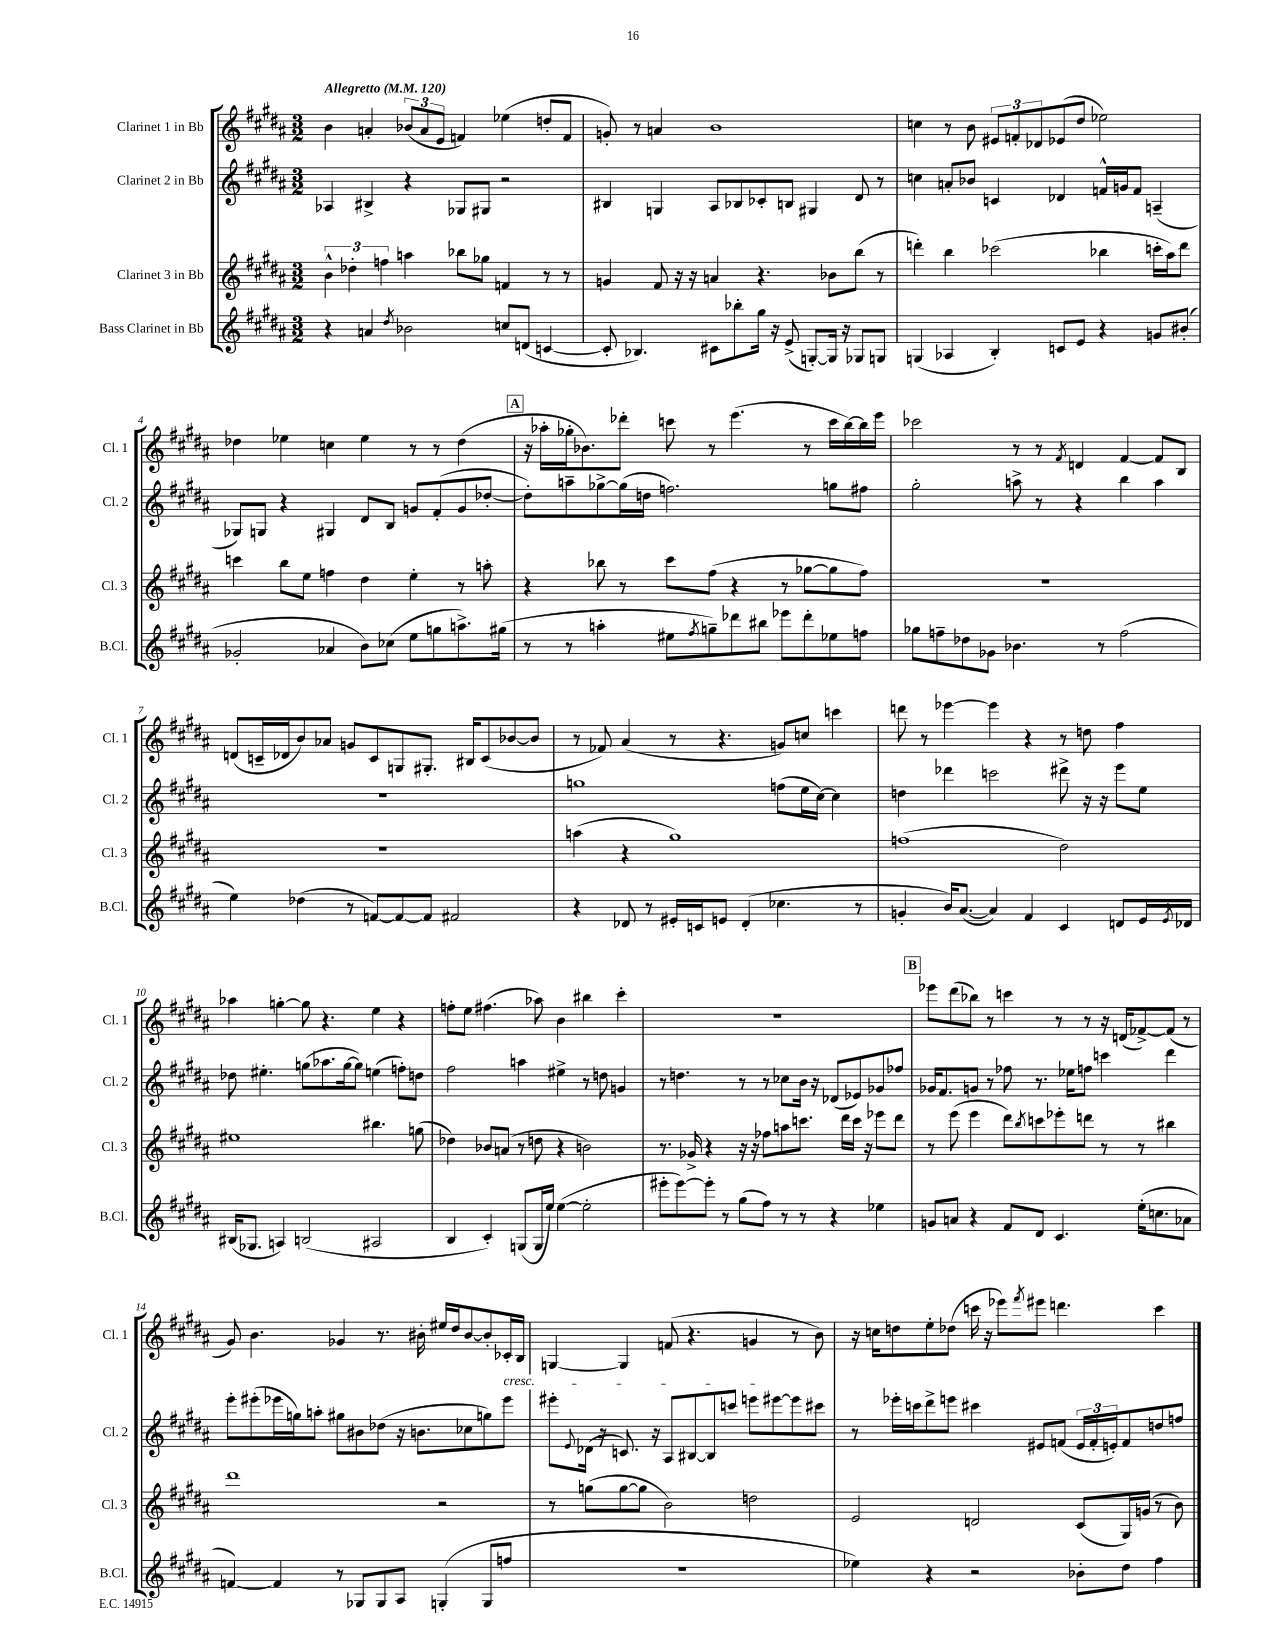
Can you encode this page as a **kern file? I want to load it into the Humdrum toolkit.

**kern	**kern	**kern	**kern
*staff4	*staff3	*staff2	*staff1
*clefG2	*clefG2	*clefG2	*clefG2
*k[f#c#g#d#a#]	*k[f#c#g#d#a#]	*k[f#c#g#d#a#]	*k[f#c#g#d#a#]
*M3/2	*M3/2	*M3/2	*M3/2
*MM120	*MM120	*MM120	*MM120
4r	6b^^\	4A-/	4b\
.	6dd-'\	.	.
4a/	.	4B#^/	4a'/
.	6ff\	.	.
8qdd#/	.	.	.
2b-\	4aa\	4r	(12b-/L
.	.	.	12a/
.	.	.	12e/J
.	8bb-\L	8G-/L	4f/)
.	8gg-\J	8G#/J	.
8cc/L	4f/	2r	(4ee-\
(8d/J	.	.	.
[4c/	8r	.	8dd'/L
.	8r	.	8f/J
=	=	=	=
8c'/]	4g/	4B#/	8g'/)
4.B-/)	.	.	8r
.	8f#/	4G/	4a/
.	16r	.	.
.	16r	.	.
8c#\L	4a/	8A#/L	1b
8bb-'\	.	8B-/	.
16gg#\Jk	4.r	8c-'/	.
16r	.	.	.
(8e^/	.	8B/J	.
[8G'/L)	.	4G#/	.
16G/]Jk	8b-\L	.	.
16r	.	.	.
8G-/L	(8bb\J	8d#/	.
8G/J	8r	8r	.
=	=	=	=
(4G/	4ddd'\)	4cc\	4cc\
4A-/	4bb\	8a'/L	8r
.	.	8b-/J	8b\
4B'/)	(2ccc-\	4c/	12e#/L
.	.	.	12f'/
.	.	.	12d-/
8c/L	.	4d-/	(8e-/
8e/J	.	.	8dd#/J
4r	4bb-\	16f^^/LL	2ee-\)
.	.	16g/J	.
.	.	8f/J	.
8g/L	16ccc'\LL	(4A~/	.
.	16aa#\J)	.	.
(8b#'/J	8ddd\J	.	.
=	=	=	=
2g-'/	4ccc\	8G-/L)	4dd-\
.	.	8G/J	.
.	8bb\L	4r	4ee-\
.	8ee\J	.	.
4a-/	4ff\	4G#/	4cc\
8b\L)	4dd#\	8d#/L	4ee-\
(8cc-\J	.	8B/J	.
8ee\L	4ee'\	8g/L	8r
8gg\	.	(8f#'/	8r
8.aa^\)	8r	8g/	(4dd-\
.	8aa'\	[8dd-'/J	.
(16gg#\Jk	.	.	.
=	=	=	=
8r	4r	8dd-'\]L)	16r
.	.	.	16aa-'\LL
8r	.	8aa~\	16gg-'\J
.	.	.	8.b-\)
4aa'\	8bb-\	[8gg-^\	.
.	8r	(16gg-\]L	8ddd-'\J
.	.	16dd\JJ	.
8ee#\L	8ccc#\L	2.ff\)	8ccc\
8qff#/	.	.	.
8gg~\)	(8ff#\J	.	8r
8ddd-\	4r	.	(4.eee\
8bb#\J	.	.	.
8eee-\L	8r	.	.
8ddd-'\	[8gg-\L	.	8r
8ee-\	8gg-\]	8gg\L	16ccc\LL
.	.	.	[16bb\)
8ff\J	8ff#\J)	8ff#\J	16bb\]
.	.	.	16eee\JJ
=	=	=	=
8gg-\L	1.r	2gg#'\	2ccc-\
8ff~\	.	.	.
8dd-\	.	.	.
8g-\J	.	.	.
4.b-\	.	8aa^\	8r
.	.	8r	8r
.	.	.	8qf#/
.	.	4r	4d/
8r	.	.	.
(2ff\	.	4bb\	[4f#/
.	.	4aa\	8f#/]L
.	.	.	8B/J
=	=	=	=
4ee\)	1.r	1.r	(8d/L
.	.	.	16c~/L
.	.	.	16d-/J
(4dd-\	.	.	8b/)
.	.	.	8a-/J
8r	.	.	8g/L
[8f/L)	.	.	8c/
8f/_	.	.	8G/
8f/]J	.	.	8.G#'/J
2f#/	.	.	.
.	.	.	16B#/LK
.	.	.	(8c/
.	.	.	[8b-/
.	.	.	8b-/]J
=	=	=	=
4r	(4aa\	1gg	8r
.	.	.	8f-/)
8d-/	4r	.	(4a#/
8r	.	.	.
16e#'/LL	1gg#)	.	8r
16c/J	.	.	.
8e/J	.	.	4.r
(4d-'/	.	.	.
4.cc-\	.	(8ff\L	8g/L)
.	.	16ee\L	8cc/J
.	.	[16cc#\JJ)	.
.	.	4cc#\]	4ccc\
8r	.	.	.
=	=	=	=
4g'/	(1ff	4dd\	8ddd\
.	.	.	8r
16b/LK)	.	4ddd-\	[4eee-\
([8.a#/J	.	.	.
4a#/])	.	2ccc\	4eee-\]
4f#/	.	.	4r
4c#/	2dd#\)	8ddd#^\	8r
.	.	16r	8dd\
.	.	16r	.
8d/L	.	8eee\L	4ff#\
16e/L	.	8ee\J	.
8qe/	.	.	.
16d-/JJ	.	.	.
=	=	=	=
(16B#/LK	1ee#	8dd-\	4aa-\
8.G-/J	.	.	.
.	.	4.ee#'\	.
4A/)	.	.	[4gg'\
(2B/	.	(8gg\L	8gg\]
.	.	8.aa-\	4.r
.	.	[16gg\k	.
.	.	8gg\]J)	.
2A#/	4.bb#\	(4ee\	4ee\
.	.	8ff'\L)	4r
.	(8gg\	8dd\J	.
=	=	=	=
4B/	4dd-\)	2ff#\	8ff'\L
.	.	.	8ee\J
4c#'/)	8b-/L	.	(4.ff#\
.	(8a/J	.	.
(8G/L	8r	4aa\	.
16G/L	8dd\	.	8aa-\)
16ee/JJ)	.	.	.
([4ee\	4r	4ee#^\	4b\
2ee'\]	2b\)	8r	4bb#\
.	.	8dd\	.
.	.	4g/	4ccc#'\
=	=	=	=
8eee#'\L	8.r	8r	1.r
[8eee#\)	.	4.dd\	.
.	16g-^/	.	.
8eee#'\]J	4r	.	.
8r	.	.	.
(8gg#\L	16r	8r	.
.	16r	.	.
8ff#\J)	8ff-\L	8r	.
8r	8aa\	8cc-\L	.
8r	8.ccc\J	16b\Jk	.
.	.	16r	.
4r	.	(8d-/L	.
.	16ddd#\LL	.	.
.	16ccc\JJ	8e-/)	.
.	16r	.	.
4ee-\	8eee-\L	8g-/	.
.	8ddd#\J	8ff-/J	.
=	=	=	=
8g/L	8r	16g-/LK	8eee-\L
.	.	8.f#/	.
8a/J	(8eee\	.	(8ddd#\
4r	4eee\	8g/J	8bb-\J)
.	.	8r	8r
8f#/L	8ddd#\L)	8ff-\	4ccc\
.	8qbb/	.	.
8d#/J	8ccc\	8.r	.
4.c#/	8eee-'\	.	8r
.	.	16ee-\LK	.
.	8ddd\J	8ff\J	8r
.	8r	4ccc\	16r
.	.	.	(16d/LK
(16ee'\LK	8r	.	[8f-^/)
8.cc\	.	.	.
.	4bb#\	4ddd#\	(8f-/]J
8a-\J	.	.	8r
=	=	=	=
[4f/)	1ddd#	8eee'\L	8g#/)
.	.	(8eee#'\	4.b\
4f/]	.	16eee-\L	.
.	.	16gg\J)	.
.	.	8aa'\J	.
8r	.	8gg#\L	4g-/
8G-/L	.	8b#\	.
8G-/	.	(8dd-\J	8.r
8A#/J	.	16r	.
.	.	8.b\L	16b#'\
(4G'/	2r	.	16ee#/LL
.	.	.	16dd#/J
.	.	8cc-\	[8b#/
8G/L	.	8gg\)	8b#'/]
8ff/J	.	8eee-\J	16c-'/L
.	.	.	16B/JJ
=	=	=	=
1.r	8r	8eee#'\L	[4G/
.	.	8qqe/	.
.	(8gg\L	(16d-\Jk	.
.	.	16r	.
.	[8gg\	8.c/)	4G/]
.	8gg\]J	.	.
.	.	16r	.
.	2b\)	8A#/L	(8f/
.	.	[8B#/	4.r
.	.	8B#/]	.
.	.	8ccc/J	.
.	2dd\	8eee\L	4g/
.	.	[8eee#\	.
.	.	8eee#\]	8r
.	.	8ccc#\J	8b\)
=	=	=	=
4ee-\)	2e/	8r	16r
.	.	.	16cc\LK
.	.	16eee-'\LL	8dd\
.	.	16ccc\J	.
4r	.	8ddd#^\	8ee'\
.	.	8eee\J	(8dd-\J
2r	2d/	4ccc#\	16ccc\
.	.	.	16r
.	.	.	8eee-\L)
.	.	.	8qfff#/
.	.	8e#/L	8eee#\J
.	.	(8f/J	4.ddd\
8b-'\L	(8c#/L	24e#/LL	.
.	.	24f'/	.
.	.	24e'/J)	.
8dd#\J	16G#/L)	8f/	.
.	(16g/JJ	.	.
4ff#\	8r	8dd/	4ccc\
.	8b\)	8ff/J	.
==	==	==	==
*-	*-	*-	*-
